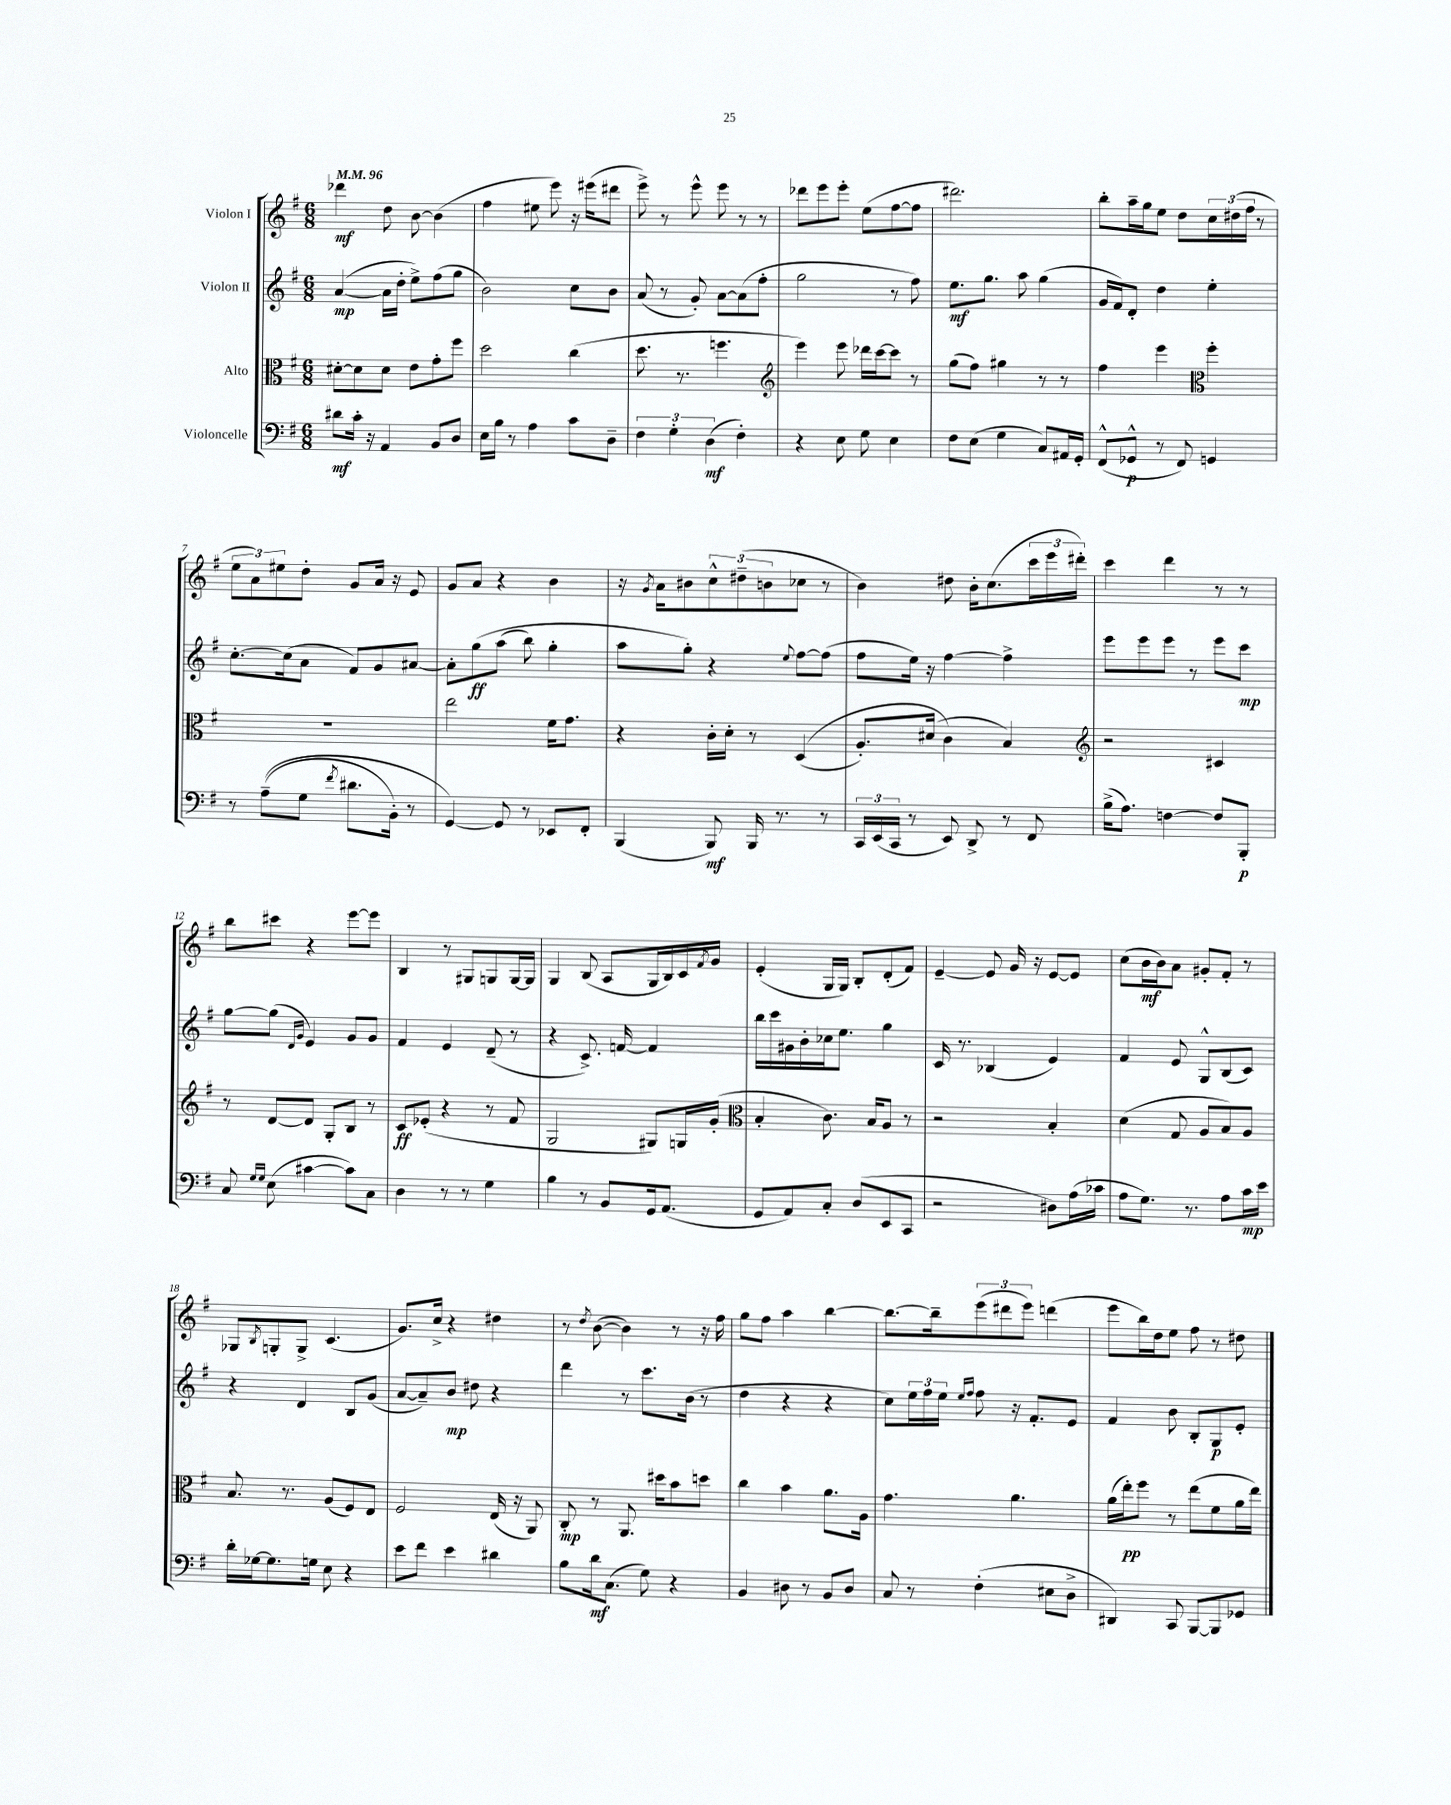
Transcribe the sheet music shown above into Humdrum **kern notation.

**kern	**kern	**kern	**kern
*staff4	*staff3	*staff2	*staff1
*clefF4	*clefC3	*clefG2	*clefG2
*k[f#]	*k[f#]	*k[f#]	*k[f#]
*M6/8	*M6/8	*M6/8	*M6/8
*MM96	*MM96	*MM96	*MM96
8d#\L	[8d#'\L	([4a/	4ddd-\
16c'\Jk	8d#\]	.	.
16r	.	.	.
4AA/	8d#\J	16a\]LL	8dd\
.	.	16dd'\JJ	.
.	8e\L	8ee^\L)	[8b\
8BB/L	8g'\	(8ff#\	(4b\]
8D/J	8ff#\J	8gg\J	.
=	=	=	=
16E\LL	2dd\	2b\)	4ff#\
16B\JJ	.	.	.
8r	.	.	.
4A\	.	.	8ee#\
.	.	.	8eee\)
8c\L	(4cc\	8cc\L	16r
.	.	.	(16eee#\LK
8D~\J	.	8b\J	8ddd#\J
=	=	=	=
6F#\	8.dd\	(8a/	8eee^\)
.	.	8r	8r
6G'\	.	.	.
.	8.r	.	.
.	.	8g'/)	8eee^^\
(6D\	.	.	.
.	4.ff\	[8a\L	8eee\
4F#'\)	.	(8a\]	8r
.	.	8ff#'\J	8r
=	=	=	=
*	*clefG2	*	*
4r	4eee\)	2gg\	8ddd-\L
.	.	.	8eee\
8E\	8eee\	.	8eee'\J
8G\	16ddd-\LL	.	(8ee\L
.	[16ccc\J	.	.
4E\	8ccc\]J	8r	[8ff#\
.	8r	8ff#\)	8ff#\]J
=	=	=	=
8F#\L	(8gg\L	8.ee\L	2.ddd#\)
(8E\J	8ff#\J)	.	.
.	.	8.gg\J	.
4G\	4gg#\	.	.
.	.	8aa\	.
8C/L)	8r	(4gg\	.
16AA#/L	8r	.	.
16GG'/JJ	.	.	.
=	=	=	=
(8FF#^^/L	4ff#\	16g/LL	8bb'\L
.	.	16f#/J)	.
8GG-^^/J	.	8d'/J	16aa~\L
.	.	.	16gg\J
8r	4eee\	4dd\	8ee\J
8FF#/)	.	.	8dd\L
*	*clefC3	*	*
4GG/	4ff#'\	4ee'\	24cc\L
.	.	.	(24dd#\
.	.	.	24ff#\JJ
.	.	.	8r
=	=	=	=
8r	2.r	[8.cc'\L	12ee\L
.	.	.	12a\)
&((8A~\L	.	.	.
.	.	.	12ee#\
.	.	(16cc\]k	.
8G\J	.	8a\J	8dd'\J
8qf#/	.	.	.
8.d#\L	.	8f#/L)	8g/L
.	.	8g/	16a/Jk
16BB'\Jk)	.	.	16r
8r	.	[8a#/J	8e/
=	=	=	=
[4GG/&)	2ee\	8a#'\]L	8g/L
.	.	&(8gg\	8a/J
8GG/]	.	(8aa\J	4r
8r	.	8bb\)	.
8EE-/L	16f#\LK	4gg'\	4b\
.	8.g\J	.	.
8FF#'/J	.	.	.
=	=	=	=
(4BBB/	4r	8aa\L	16r
.	.	.	8qg/
.	.	.	16a\LK
.	.	8gg'\J&)	8b#\
8BBB/)	16c'\LL	4r	12cc^^\
.	16d'\JJ	.	.
.	.	.	(12dd#~\
16BBB/	8r	.	.
.	.	.	12b\
8.r	.	.	.
.	.	8qqee/	.
.	&((4D/	[8ff#\L	8cc-\J
8r	.	(8ff#\]J	8r
=	=	=	=
24CC/LL	8.A'/L)	8ff#\L	4b\)
(24EE/	.	.	.
24CC/JJ	.	.	.
8r	.	16ee\Jk)	.
.	(16d#/Jk	16r	.
8EE/)	4c\&)	[4ff#\	8dd#\
8DD^/	.	.	16b'\LK
.	.	.	(8.cc\
8r	4B/)	4ff#^\]	.
8FF#/	.	.	24ccc\L
.	.	.	24eee\
.	.	.	24ddd#'\JJ)
=	=	=	=
*	*clefG2	*	*
(16B^\LK	2r	8eee\L	4ccc\
8.A\J)	.	.	.
.	.	8eee\	.
[4F\	.	8eee\J	4ddd\
.	.	8r	.
8F/]L	4c#/	8eee\L	8r
8BBB'/J	.	8ccc\J	8r
=	=	=	=
8C/	8r	[8gg\L	8bb\L
16qqG/LL	.	.	.
16qqG/JJ	.	.	.
(8E\	[8d/L	(8gg\]J	8ccc#\J
.	.	16qqd/LL	.
.	.	16qqg/JJ	.
[4c#\	8d/]J	4e/)	4r
.	8G'/L	.	.
8c#\]L)	8B/J	8g/L	[8eee\L
8C\J	8r	8g/J	8eee\]J
=	=	=	=
4D\	8c/L	4f#/	4B/
.	(8e-'/J	.	.
8r	4r	4e/	8r
8r	.	.	8G#/L
4G\	8r	(8d~/	8G/
.	8f#/	8r	[16G/L
.	.	.	16G/]JJ
=	=	=	=
4B\	2G/	4r	4G/
8r	.	8.c^/)	(8B/
8BB/L	.	.	8A/L
.	.	[16f/	.
16GG/k	8G#/L)	4f/]	16G/L
(8.AA/J	.	.	16B/)
.	16G/L	.	16c/
.	.	.	8qf#/
.	(16g'/JJ	.	16g/JJ
=	=	=	=
*	*clefC3	*	*
8GG/L	4B'/	16bb\LL	(4e'/
.	.	16ccc\	.
8AA/)	.	16g#\	.
.	.	16b'\	.
8C'/J	8.c\)	16cc-\J	16G/LL
.	.	8.ee\J	16G/JJ)
(8D/L	.	.	8B'/L
.	16B/LK	.	.
8EE/	8A/J	4gg\	(8d'/
8CC/J	8r	.	8f#/J)
=	=	=	=
2r	2r	16c/	[4e~/
.	.	8.r	.
.	.	(4B-/	8e/]
.	.	.	16g/
.	.	.	16r
8D#\L)	4B'/	4e/)	[8e/L
(16A\L	.	.	8e/]J
16c-\JJ	.	.	.
=	=	=	=
8A\L	(4d\	4f#/	(8cc\L
8.G\J)	.	.	16b\L
.	.	.	16b\J)
.	8G/	8e/	8a\J
8.r	.	.	.
.	8A/L	8G^^/L	8g#'/L
8A\L	8B/)	(8B/	8f#'/J
16c\L	8A/J	8c/J)	8r
16e\JJ	.	.	.
=	=	=	=
16d'\LL	8.B/	4r	8G-/L
[16G-\J	.	.	.
.	.	.	8qB/
8.G-\]	.	.	8G'/
.	8.r	.	.
.	.	4d/	8G^/J
16G\Jk	.	.	.
8E\	(8A/L	.	(4.c/
4r	8F#/)	8B/L	.
.	8E/J	(8g/J	.
=	=	=	=
8e\L	2F#/	[8a/L	8.g/L)
8f#\J	.	8a~/])	.
.	.	.	16cc^/Jk
4e\	.	8b/J	4r
.	.	8dd#\	.
4d#\	(16E/	4r	4dd#\
.	16r	.	.
.	8AA/)	.	.
=	=	=	=
8B\L	8C'/	4ddd\	8r
.	.	.	8qdd/
16d\k	8r	.	([8b\
(8.C\J	.	.	.
.	8.AA/	8r	4b\])
8G\)	.	8.ccc\L	.
.	16dd#\LK	.	.
4r	8b\	.	8r
.	.	(16b\Jk	.
.	8dd\J	8r	16r
.	.	.	16ff#\
=	=	=	=
4BB/	4cc\	4dd\	8gg\L
.	.	.	8ff#\J
8D#\	4b\	4r	4aa\
8r	.	.	.
8BB/L	8.a\L	4r	[4bb\
8D#/J	.	.	.
.	16A\Jk	.	.
=	=	=	=
8C/	4.g\	8cc\L)	8.bb\_L
8r	.	24ee\L	.
.	.	24ff#\	.
.	.	.	16bb~\]k
.	.	24ee\JJ	.
.	.	16qqee/LL	.
.	.	16qqff#/JJ	.
(4F#'\	.	8ff#\	(12eee\
.	.	.	12ddd#\
.	4.a\	16r	.
.	.	.	12eee\J)
.	.	8.f#'/L	.
8E#\L	.	.	(4ddd\
8D^\J	.	8e/J	.
=	=	=	=
4DD#/)	(16a\LL	4f#/	8eee\L
.	16ee'\J)	.	.
.	8ff#\J	.	16bb\L)
.	.	.	16dd\J
8CC/	8r	8b\	8ee\J
[8BBB/L	(8ee\L	8B'/L	8ff#\
8BBB/]	8f#\	8G/	8r
8GG-/J	16a\L	8e'/J	8dd#\
.	16ee\JJ)	.	.
==	==	==	==
*-	*-	*-	*-
